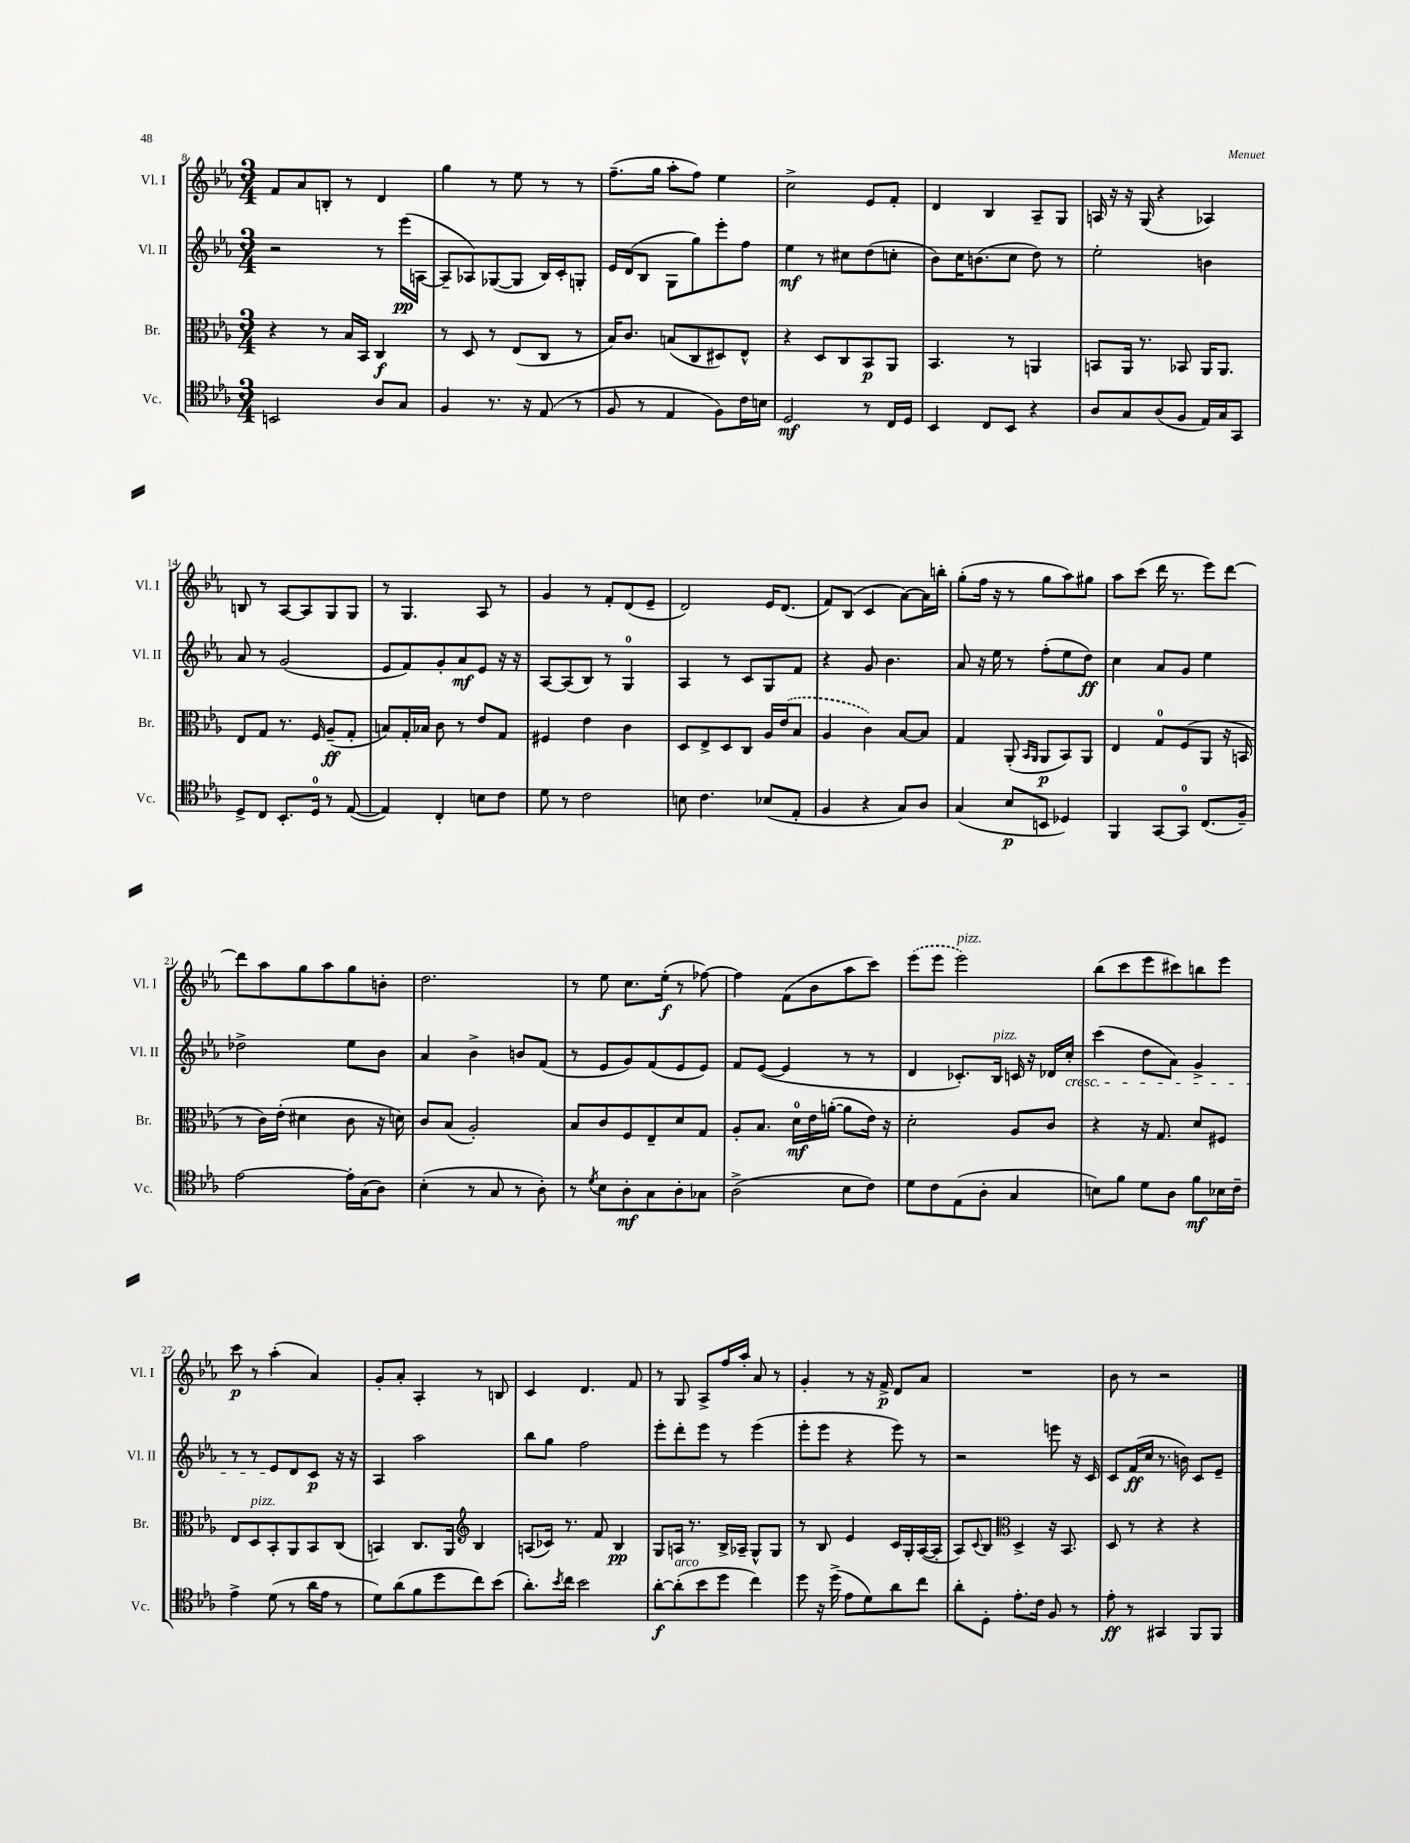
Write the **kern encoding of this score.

**kern	**kern	**kern	**kern
*staff4	*staff3	*staff2	*staff1
*clefC4	*clefC3	*clefG2	*clefG2
*k[b-e-a-]	*k[b-e-a-]	*k[b-e-a-]	*k[b-e-a-]
*M3/4	*M3/4	*M3/4	*M3/4
2BB	4r	2r	8f
.	.	.	8a-
.	8r	.	8B'
.	16B-	.	8r
.	16BB-	.	.
8A-	4C	8r	4d
8G	.	(16eee-	.
.	.	[16A	.
=	=	=	=
4F	8r	8A~]	4gg
.	8D	8A-)	.
8.r	8r	([8G-	8r
.	(8E-	8G-]	8ee-
16r	.	.	.
(8E-	8C	16B-)	8r
.	.	16c'	.
8r	8r	8G'	8r
=	=	=	=
8F	16B-)	16e-	(8.ff~
.	8.c	(16d	.
8r	.	8B-	.
.	.	.	16gg
4E-	(8B	8G	8aa-'
.	8C	8gg)	8ff)
8F)	8D#)	8eee-'	4ee-
16c	8E-^^	8ff	.
16B	.	.	.
=	=	=	=
2D	4r	4ee-	2cc^
.	8D	8r	.
.	8C	8cc#	.
8r	8BB-	(8dd	8e-
16C	8AA-	8cc'	8f'
16D	.	.	.
=	=	=	=
4BB-	4.BB-	8b-)	4d
.	.	16cc	.
.	.	(8.b	.
8C	.	.	4B-
8BB-	8r	8cc	.
4r	4AA	8dd)	8A-~
.	.	8r	8G
=	=	=	=
8A-	8BB	2ee-'	16A
.	.	.	16r
8G	16AA-	.	16r
.	8.r	.	(16G
(8A-	.	.	4r
8F	8BB-	.	.
16E-)	16AA-	4b	4A-)
16G	8.AA-	.	.
8GG	.	.	.
=	=	=	=
8D^	8E-	8a-	8B
8C	8G	8r	8r
8.BB-'	8.r	(2g	[8A-
.	.	.	8A-]
16D	16F	.	.
8r	(8A-~	.	8G
([8E-	8G'	.	8G
=	=	=	=
4E-])	8B)	8e-	8r
.	16G'	8f)	4.G
.	16B-	.	.
4C'	8c	8g'	.
.	8r	8a-	.
8B	8e-	8e-	8A-
8c	8G	16r	8r
.	.	16r	.
=	=	=	=
8d	4F#	[8A-	4g
8r	.	(8A-]	.
2c	4e-	8B-)	8r
.	.	8r	8f'
.	4c	4G	(8d
.	.	.	8e-~
=	=	=	=
8B	8D	4A-	2d)
4.c	8E-^	.	.
.	8D	8r	.
.	8C	8c	.
(8B-	16A-	8G	16e-
.	(16e-	.	(8.d
8E-'	8B-	8f	.
=	=	=	=
4F	4A-	4r	8f)
.	.	.	(8B-
4r	4c)	8g	4c
.	.	4.b-	.
8G)	[8B-	.	[8a-)
8A-	8B-]	.	16a-]
.	.	.	16bb'
=	=	=	=
(4G	4G	8a-	(8gg'
.	.	16r	16ff
.	.	16ee-	16r
8B-	(8AA-'	8r	8r
.	16qqBB-	.	.
.	16qqAA-	.	.
8BB	8AA-	(8ff'	8gg
4D-)	8BB-)	8ee-	8aa-)
.	8AA-	8dd)	8gg#
=	=	=	=
4FF	4E-	4cc	8aa-
.	.	.	(8ccc
[8GG	8G	8a-	16ddd
.	.	.	8.r
8GG]	(8F	8g	.
(8.C	8AA-	4ee-	8eee-)
.	16r	.	[8ddd
16F~)	16BB	.	.
=	=	=	=
[2e-	8r	2dd-^	8ddd]
.	16c)	.	8aa-
.	(16e-'	.	.
.	4d#	.	8gg
.	.	.	8aa-
16e-']	8c	8ee-	8gg
(16G	.	.	.
8A-)	16r	8b-	8b'
.	16d)	.	.
=	=	=	=
(4B-'	8c	4a-	2.dd
.	(8B-	.	.
8r	2A-')	4b-^	.
8G	.	.	.
8r	.	8b	.
8A-')	.	(8f	.
=	=	=	=
8r	8B-	8r	8r
8qd	.	.	.
8B-	8c	8e-	8ee-
8A-'	8F	8g)	8.cc
8G	8E-~	(8f	.
.	.	.	(16ee-'
8A-'	8d	8e-	8r
8G-	8G	8e-)	[8ff-)
=	=	=	=
(2A-^	8A-'	8f	4ff-]
.	8.B-	([8e-	.
.	.	4e-]	(8f
.	16d	.	.
.	16e-	.	8b-
.	([16a'	.	.
8B-	8a]	8r	8aa-
8c)	16e-)	8r	8ccc)
.	16r	.	.
=	=	=	=
8d	2d'	4d	(8eee-
8c	.	.	8eee-
(8E-	.	8.c-')	2eee-)
8A-'	.	.	.
.	.	16B-	.
4G	8A-	16c	.
.	.	16r	.
.	8c	16d-	.
.	.	16cc'	.
=	=	=	=
8B)	4r	(4ccc	(8bb-
8f	.	.	8ccc
8d	16r	8dd	8eee-
.	8.G	.	.
8A-	.	8a-)	8ccc#)
8f	8d	4g^	8bb
16B-	8F#	.	8eee-
16c~	.	.	.
=	=	=	=
4e-^	8E-	8r	8ccc
.	8D	8r	8r
(8d	8BB-'	8e-	(4aa-'
8r	8AA-	8d	.
16a-	8BB-	8c	4a-)
16e-	.	.	.
8r	(8C	16r	.
.	.	16r	.
=	=	=	=
8d)	4BB)	4A-	8g'
(8a-	.	.	8a-'
8f	8.C	2aa-	4A-'
8dd	.	.	.
.	16AA-	.	.
*	*clefG2	*	*
8cc)	4B-	.	8r
(8b-	.	.	8B
=	=	=	=
8.a-')	(8A	8bb-	4c
.	16c-)	8gg	.
8qb-	.	.	.
16cc	8.r	.	.
2b-	.	2ff	4.d
.	8f	.	.
.	4B-	.	.
.	.	.	8f
=	=	=	=
[8a-'	8G	8eee-'	8r
(8a-']	16A	8ddd'	8G
.	8.r	.	.
8b-	.	8eee-	8A-^
8dd	16B-^	8r	16ff
.	16A-~	.	16aa-'
4cc)	8G^^	(4eee-	8a-
.	8G	.	8r
=	=	=	=
8dd	8r	8eee-'	4g'
16r	8B-	8eee-	.
(16dd^	.	.	.
8e-	4e-	4r	8r
8d)	.	.	16r
.	.	.	16f^
8a-	16c	8eee-)	8d
.	16G'	.	.
8cc	([16A-	8r	8a-
.	16A-']	.	.
=	=	=	=
8a-'	8A-)	2r	2.r
.	8qqc	.	.
8D'	8B-	.	.
*	*clefC3	*	*
8.e-'	4D^	.	.
16c	.	.	.
8F	16r	8eee	.
.	8.BB-	.	.
8r	.	16r	.
.	.	16c	.
=	=	=	=
8e-'	8D	8c	8b-
8r	8r	(16f	8r
.	.	16cc	.
4GG#	4r	8.r	2r
.	.	16b)	.
8FF	4r	8c	.
8FF	.	8e-~	.
==	==	==	==
*-	*-	*-	*-
